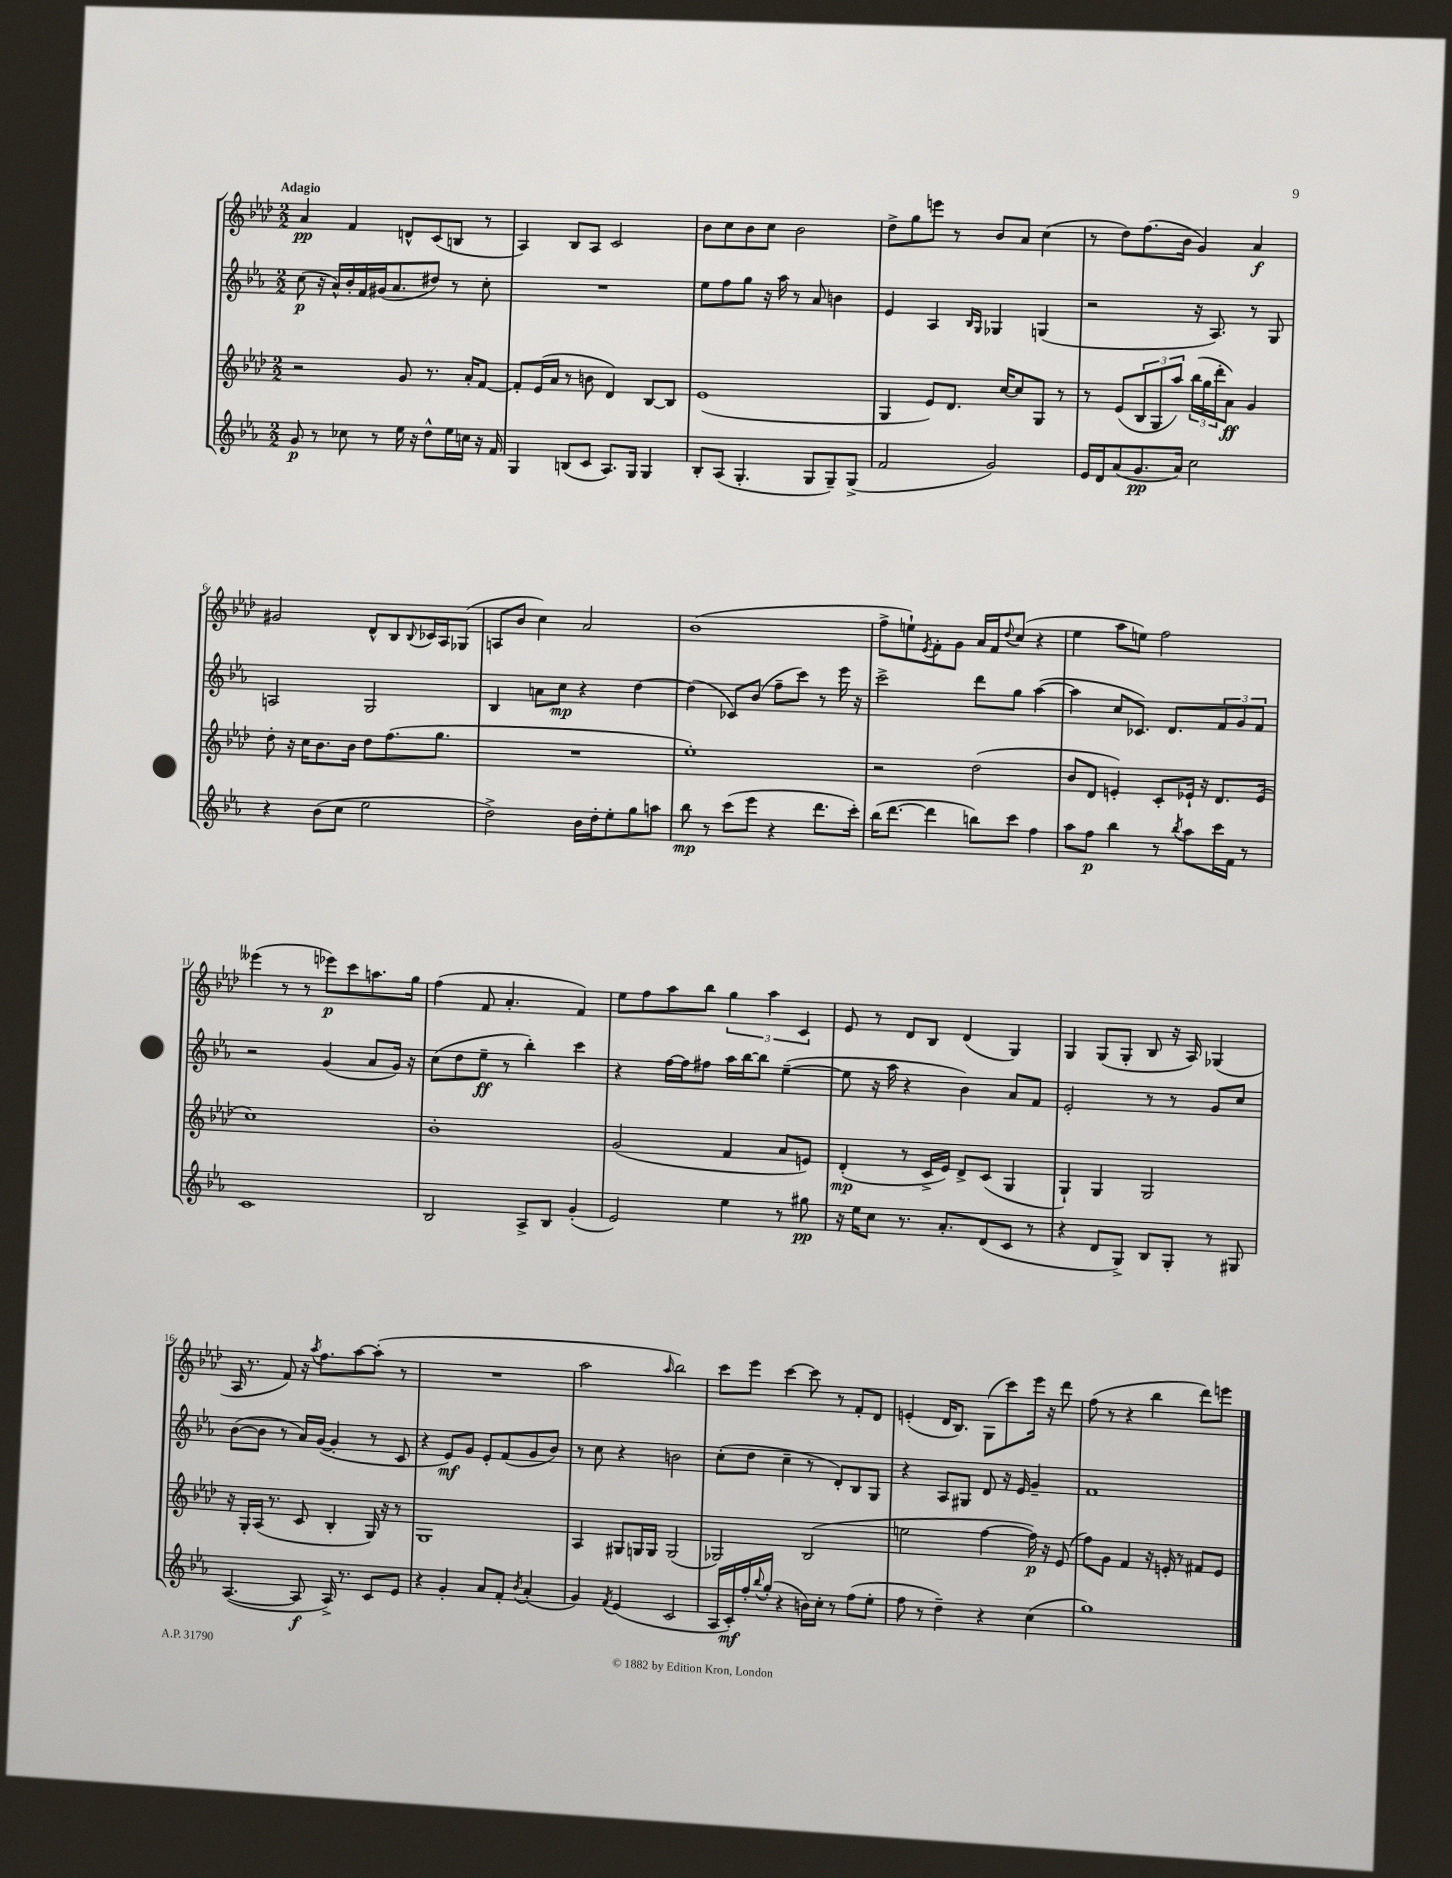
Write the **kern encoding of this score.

**kern	**kern	**kern	**kern
*staff4	*staff3	*staff2	*staff1
*clefG2	*clefG2	*clefG2	*clefG2
*k[b-e-a-]	*k[b-e-a-d-]	*k[b-e-a-]	*k[b-e-a-d-]
*M2/2	*M2/2	*M2/2	*M2/2
8g	2r	(8cc	4a-
8r	.	16r	.
.	.	16a-^^)	.
8cc-	.	16b-'	4f
.	.	16f	.
8r	.	(16g#	.
.	.	8.a-	.
16ee-	8g	.	8d^^
16r	.	.	.
8dd^^	8.r	8dd#)	(8c
16ee-	.	8r	8B
16cc	16a-'	.	.
16r	[8f	8cc'	8r
16f	.	.	.
=	=	=	=
4G	8f']	1r	4A-)
.	(16e-	.	.
.	16a-	.	.
(8B	8r	.	8B-
8c	8b	.	8A-
8.A-)	4d-)	.	2c
16G	.	.	.
4G	[8B-	.	.
.	8B-]	.	.
=	=	=	=
8B-'	(1e-	8ee-	8b-
(8A-	.	8ff	8cc
4.G'	.	8gg	8b-
.	.	16r	8cc
.	.	16aa-	.
.	.	8r	2b-
8G	.	8a-	.
8G~)	.	4b	.
(8G^	.	.	.
=	=	=	=
2f	4G	4e-	8dd-^
.	.	.	8gg
.	8e-)	4A-	8eee
.	8.d-	.	8r
.	.	16qqB-	.
.	.	16qqG	.
2g)	.	4G-	8b-
.	[16cc	.	.
.	8cc]	.	8a-
.	8G	(4G	(4cc
.	8r	.	.
=	=	=	=
16e-	8r	2r	8r
16d	.	.	.
(8a-	(8e-	.	8dd-)
8.g	12B-	.	(8.ff
.	12G	.	.
.	12aa-)	.	.
16a-)	.	.	16b-
2cc	(24bb-	16r	4g)
.	24gg	.	.
.	.	8.A-)	.
.	24ddd-'	.	.
.	8a-)	.	.
.	4g	8r	4a-
.	.	8G	.
=	=	=	=
4r	8dd-'	2A	2g#
.	16r	.	.
.	16cc	.	.
(8b-	8.b-	.	.
8cc	.	.	.
.	16b-	.	.
2ee-	8dd-	2G	8d-^^
.	(8.ff	.	8B-
.	.	.	8qqB-
.	.	.	16c-
.	8.gg	.	16A-
.	.	.	(8G-
=	=	=	=
2dd^)	1r	4B-	8A
.	.	.	8b-
.	.	8a	4cc)
.	.	8cc	.
16b-	.	4r	2a-
16dd'	.	.	.
8ee-'	.	.	.
8gg	.	[4dd	.
8aa	.	.	.
=	=	=	=
8bb-	1ee-')	(4dd]	(1b-
8r	.	.	.
(8ccc	.	8c-)	.
8eee-	.	(8b-	.
4r	.	8ff~	.
.	.	8ccc)	.
8.ddd	.	8r	.
.	.	16eee-	.
16ccc')	.	16r	.
=	=	=	=
(16bb-	2r	2ccc^	8ff^
[8.ddd	.	.	.
.	.	.	8ee`)
.	.	.	8qe-
4ddd]	.	.	8f'
.	.	.	8g
8bb)	(2dd-	8ddd	16a-
.	.	.	16f
.	.	.	8qqdd-
8ccc	.	8gg	(8cc
4ff	.	([4aa-	4r
=	=	=	=
8aa-	8b-	4aa-]	4ee-
8ff	8d-	.	.
4bb-	4e')	8cc	8aa-
.	.	8.c-)	8ee)
8r	8c'	.	2ff
.	.	8.d	.
8qbb-	.	.	.
8aa-	16e-`	.	.
.	16r	.	.
16ccc	8.d-	12f	.
16f	.	.	.
.	.	12g	.
8r	.	.	.
.	.	12f	.
.	(16e-	.	.
=	=	=	=
1c	1cc)	2r	(4eee--
.	.	.	8r
.	.	.	8r
.	.	(4g	8eee-)
.	.	.	8ccc
.	.	8a-	8.aa
.	.	16g)	.
.	.	16r	16gg
=	=	=	=
2B-	1b-'	(8cc	(4ff
.	.	8dd	.
.	.	8ee-~	8f
.	.	8r	4.a-'
8A-^	.	4bb-')	.
8B-	.	.	.
(4g'	.	4ccc	4f)
=	=	=	=
2e-)	(2g	4r	8ee-
.	.	.	8ff
.	.	[16ff	8aa-
.	.	16ff]	.
.	.	8ff#	8bb-
4ee-	4f	16aa-	6gg
.	.	[16bb-	.
.	.	8bb-]	.
.	.	.	6aa-
8r	8a-	([4ee-~	.
.	.	.	6c
8gg#	8e)	.	.
=	=	=	=
16r	(4d-'	8ee-]	8e-
16ee-	.	.	.
8cc	.	16r	8r
.	.	16aa-	.
8.r	8r	4r	8d-
.	16c^	.	8B-
8.a-'	16e-)	.	.
.	8d-^	4b-)	(4d-
(8d	(8c	.	.
8c	4G	8a-	4G)
8r	.	8f	.
=	=	=	=
4r	4G`)	2e-'	4G
8d	4G	.	(8G
8G^)	.	.	8G'
8B-	2G	8r	8B-
8G'	.	8r	16r
.	.	.	16A-)
8r	.	8g	(4G-
8G#	.	8cc	.
=	=	=	=
([4.A-	16r	([8b-	16A-
.	16G'	.	8.r
.	(16A-	8b-]	.
.	8.r	.	.
.	.	8r	8f)
8A-]	8c	16a-)	16r
.	.	.	8qaa-
.	.	([16g	8.ff
16A-^)	4B-'	4g']	.
8.r	.	.	.
.	.	.	[8aa-
8c	16G)	8r	(8aa-']
.	16r	.	.
8e-	8r	8c	8r
=	=	=	=
4r	1G	4r	1r
4g'	.	8e-)	.
.	.	8g	.
8a-	.	8e-'	.
8f'	.	(8f	.
8qb-	.	.	.
(4a-'	.	8g	.
.	.	8b-)	.
=	=	=	=
4g)	4A-	8r	2aa-
.	.	8cc	.
8qf	.	.	.
(4e-	8G#	4r	.
.	16G	.	.
.	16G	.	.
.	.	.	16qqaa-
2c	(2G	2b	2bb-)
=	=	=	=
16A-	2G-)	(8cc'	8ccc
16c')	.	.	.
16ff'	.	8dd	8eee-
8qqbb-	.	.	.
(16gg'	.	.	.
4r	.	4cc~	[4ccc
16b)	(2B-	8r	8ccc]
16cc'	.	.	.
8r	.	8d')	8r
(8ff	.	8B-	8f'
8ee-'	.	8G	8d-
=	=	=	=
8ff	2ee	4r	(4e'
8r	.	.	.
4dd~)	.	8A-	16d-
.	.	.	8.B-)
.	.	8G#	.
4r	[4ff	8d	(8G
.	.	16r	8ccc)
.	.	16e-	.
(4cc	16ff])	4g~	16eee-
.	16r	.	16r
.	(8e-	.	8ddd-
=	=	=	=
1gg)	8ff)	1f	(8ff
.	8g	.	8r
.	4f	.	4r
.	16r	.	4bb-
.	16e'	.	.
.	8r	.	.
.	8f#	.	8ddd-)
.	8e	.	8eee
==	==	==	==
*-	*-	*-	*-
